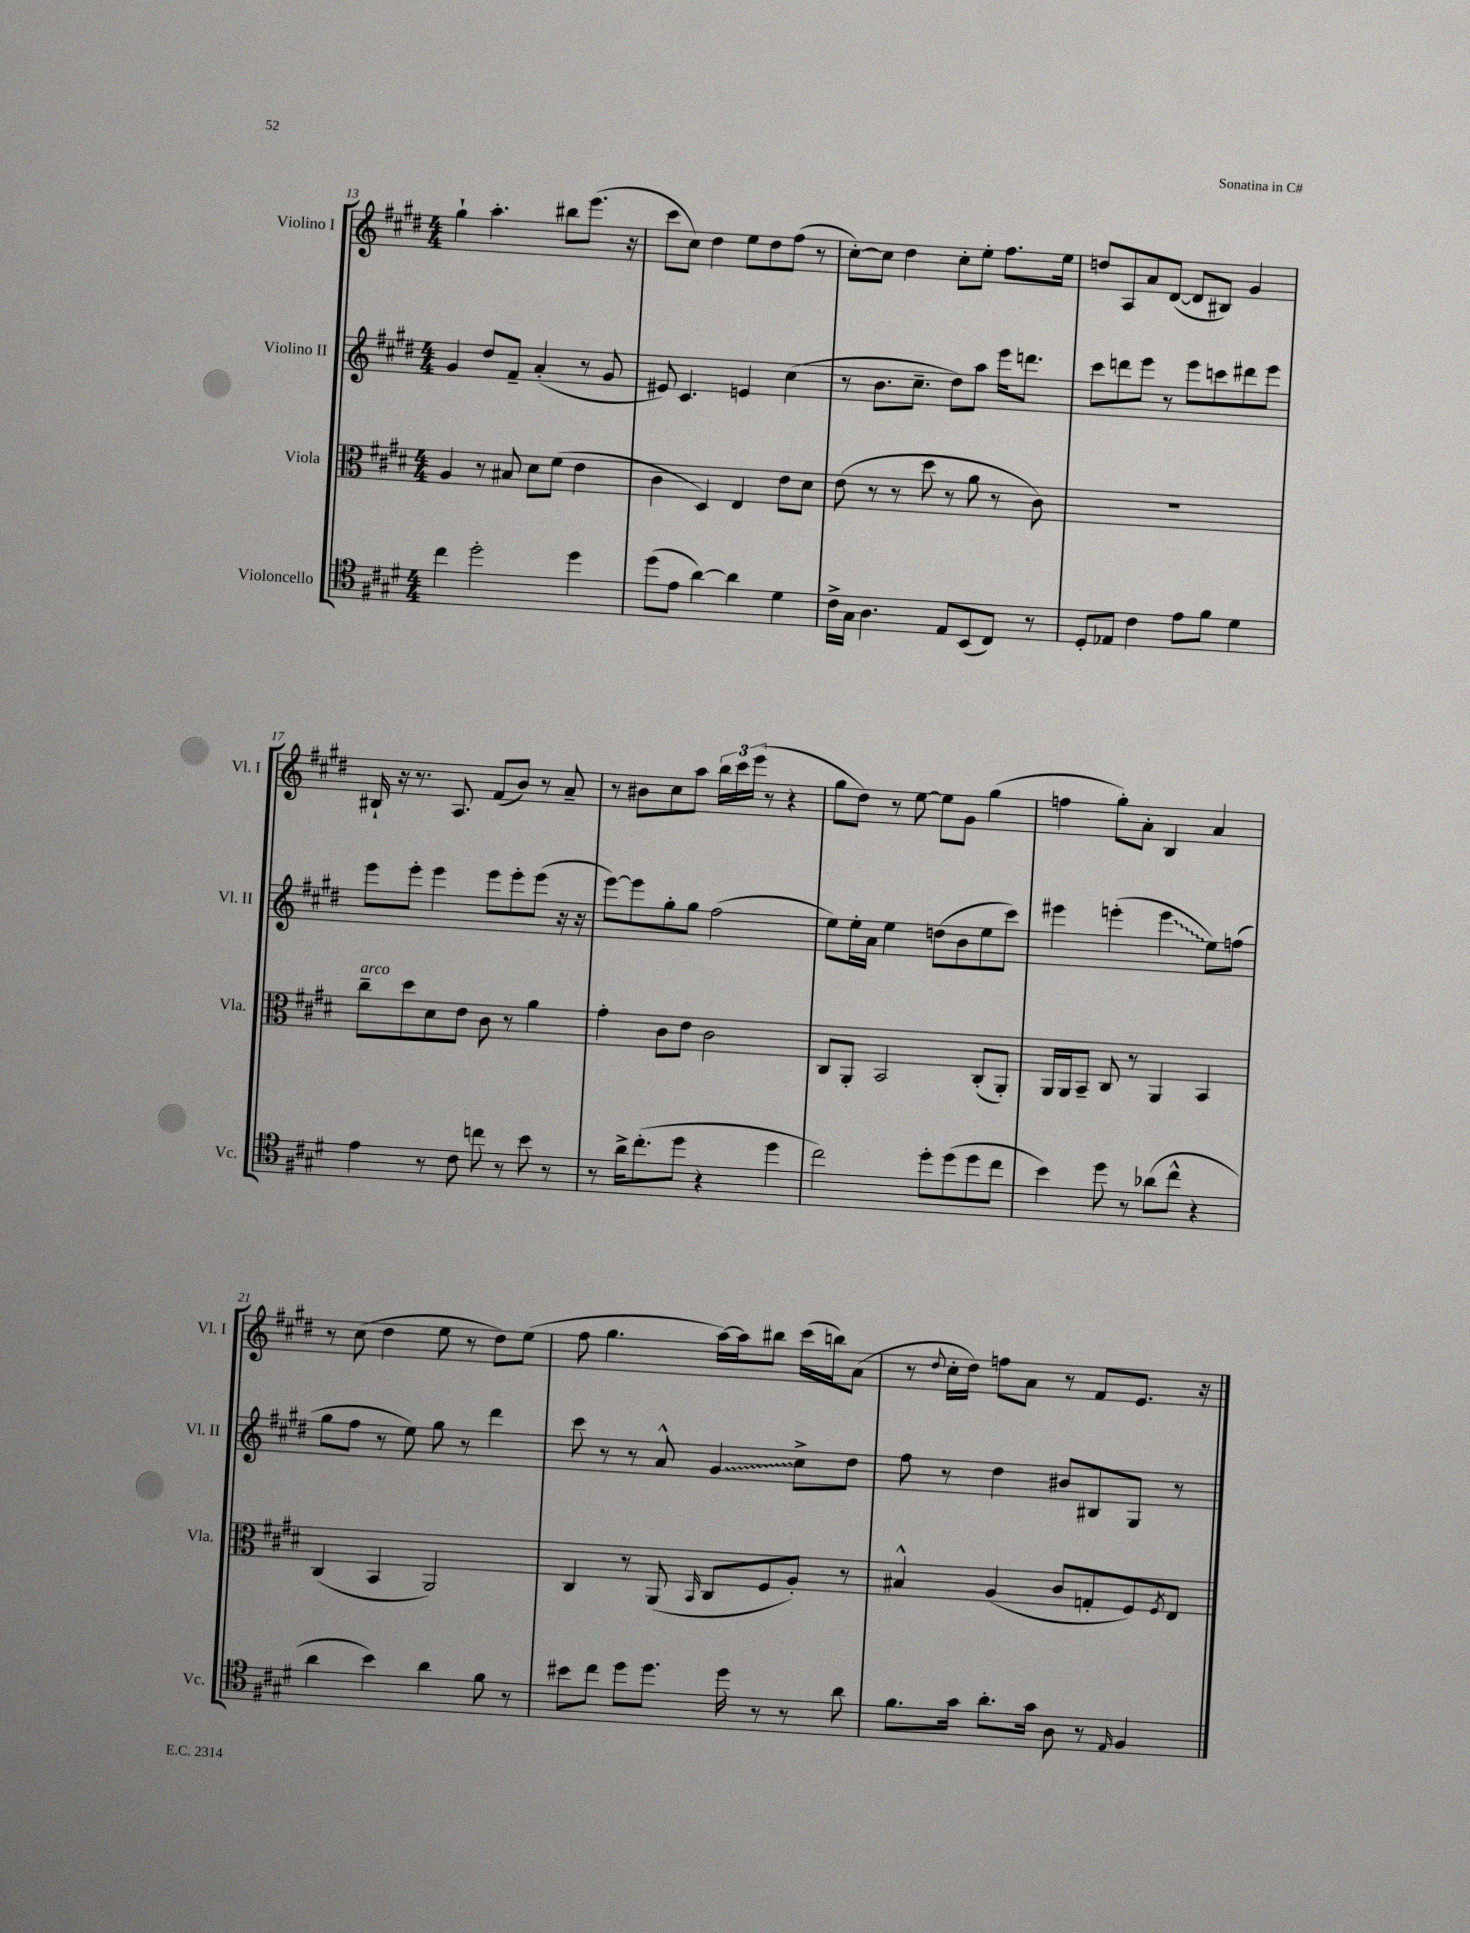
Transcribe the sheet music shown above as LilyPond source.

<<
\new StaffGroup <<
\new Staff = "s0" \with { instrumentName = "Violino I" shortInstrumentName = "Vl. I" } {
    \clef treble \key e \major \numericTimeSignature \time 4/4
    gis''4-! a''4.-. bis''8 e'''8.( r16 |
    cis'''8 cis''8) dis''4 e''8 dis''8 fis''8( r8 |
    cis''8~-.) cis''8 dis''4 cis''8-. e''8-. fis''8. e''16 |
    d''8 a8 a'8 dis'8~( dis'8 bis8) gis'4 |
    bis16-! r16 r8. a8. fis'8( b'8) r8 a'8-- |
    r8 bis'8 cis''8 a''8 \tuplet 3/2 { b''16 cis'''16 e'''16( } r8 r4 |
    gis''8 dis''8) r8 e''8~ e''8 gis'8 gis''4( |
    f''4 gis''8-.) a'8-. b4 a'4 |
    r8 cis''8( dis''4 e''8 r8 dis''8) e''8( |
    fis''8 gis''4. a''16~) a''16 bis''8 cis'''16( b''16) a'8( |
    r8 \appoggiatura { dis''8 } cis''16-. dis''16) f''8 a'8 r8 fis'8 e'8. r16 \bar "|." |
}
\new Staff = "s1" \with { instrumentName = "Violino II" shortInstrumentName = "Vl. II" } {
    \clef treble \key e \major \numericTimeSignature \time 4/4
    gis'4 dis''8 fis'8-- a'4-.( r8 gis'8 |
    eis'8) cis'4. e'4 cis''4( |
    r8 b'8. cis''8.-- dis''8) a''8 e'''16 d'''8. |
    cis'''8 d'''8 e'''8 r8 e'''8 c'''8 dis'''8 e'''8 |
    e'''8 e'''8-. e'''4 e'''8 e'''8-. e'''8( r16 r16 |
    e'''8~) e'''8 gis''8-. gis''8 fis''2( |
    e''8) e''16-. a'16 e''4 d''8( b'8 e''8 cis'''8) |
    eis'''4 e'''4-.( \once \override Glissando.style = #'zigzag e'''4\glissando e''8) f''8( |
    gis''8 fis''8 r8 e''8) gis''8 r8 dis'''4 |
    cis'''8 r8 r8 a'8-^ \once \override Glissando.style = #'zigzag gis'4\glissando cis''8-> dis''8 |
    fis''8 r8 dis''4 bis'8 bis8 gis8 r8 \bar "|." |
}
\new Staff = "s2" \with { instrumentName = "Viola" shortInstrumentName = "Vla." } {
    \clef alto \key e \major \numericTimeSignature \time 4/4
    a4 r8 bis8 dis'8 fis'8( e'4 |
    cis'4 dis4) e4 e'8 dis'8 |
    e'8( r8 r8 dis''8 r8 a'8 r8 cis'8) |
    R1 |
    cis''8--^\markup { \italic "arco" } dis''8 dis'8 e'8 cis'8 r8 a'4 |
    gis'4-. cis'8 e'8 cis'2 |
    cis8 a,8-. b,2 cis8-.( a,8-.) |
    a,16 a,16 b,8-- cis8 r8 a,4 b,4 |
    cis4( b,4 a,2) |
    cis4 r8 a,8( \grace { b,16 } cis8 fis8 a8-.) r8 |
    bis4-^ a4( cis'8 g8-. fis8) \acciaccatura { fis8 } e8 \bar "|." |
}
\new Staff = "s3" \with { instrumentName = "Violoncello" shortInstrumentName = "Vc." } {
    \clef tenor \key e \major \numericTimeSignature \time 4/4
    cis''4 dis''2-. dis''4 |
    dis''8( e'8 a'4~) a'4 dis'4 |
    cis'16-> gis16 a4. e8 b,8( cis8) r8 |
    dis8-. ees8 cis'4 e'8 fis'8 dis'4 |
    e'4 r8 cis'8 c''8 r8 b'8 r8 |
    r8 a'16-> cis''8.-.( dis''8 r4 dis''4 |
    cis''2) dis''8-. dis''8( dis''8 cis''8 |
    b'4) dis''8 r8 aes'8( cis''8-^ r4 |
    a'4 b'4) a'4 fis'8 r8 |
    bis'8 cis''8 dis''8 dis''8. dis''16 r8 r8 a'8 |
    fis'8. gis'16 a'8.-. gis'16 a8 r8 \grace { e16 } fis4 \bar "|." |
}
>>
>>
\layout { \context { \Score currentBarNumber = #13 } }
